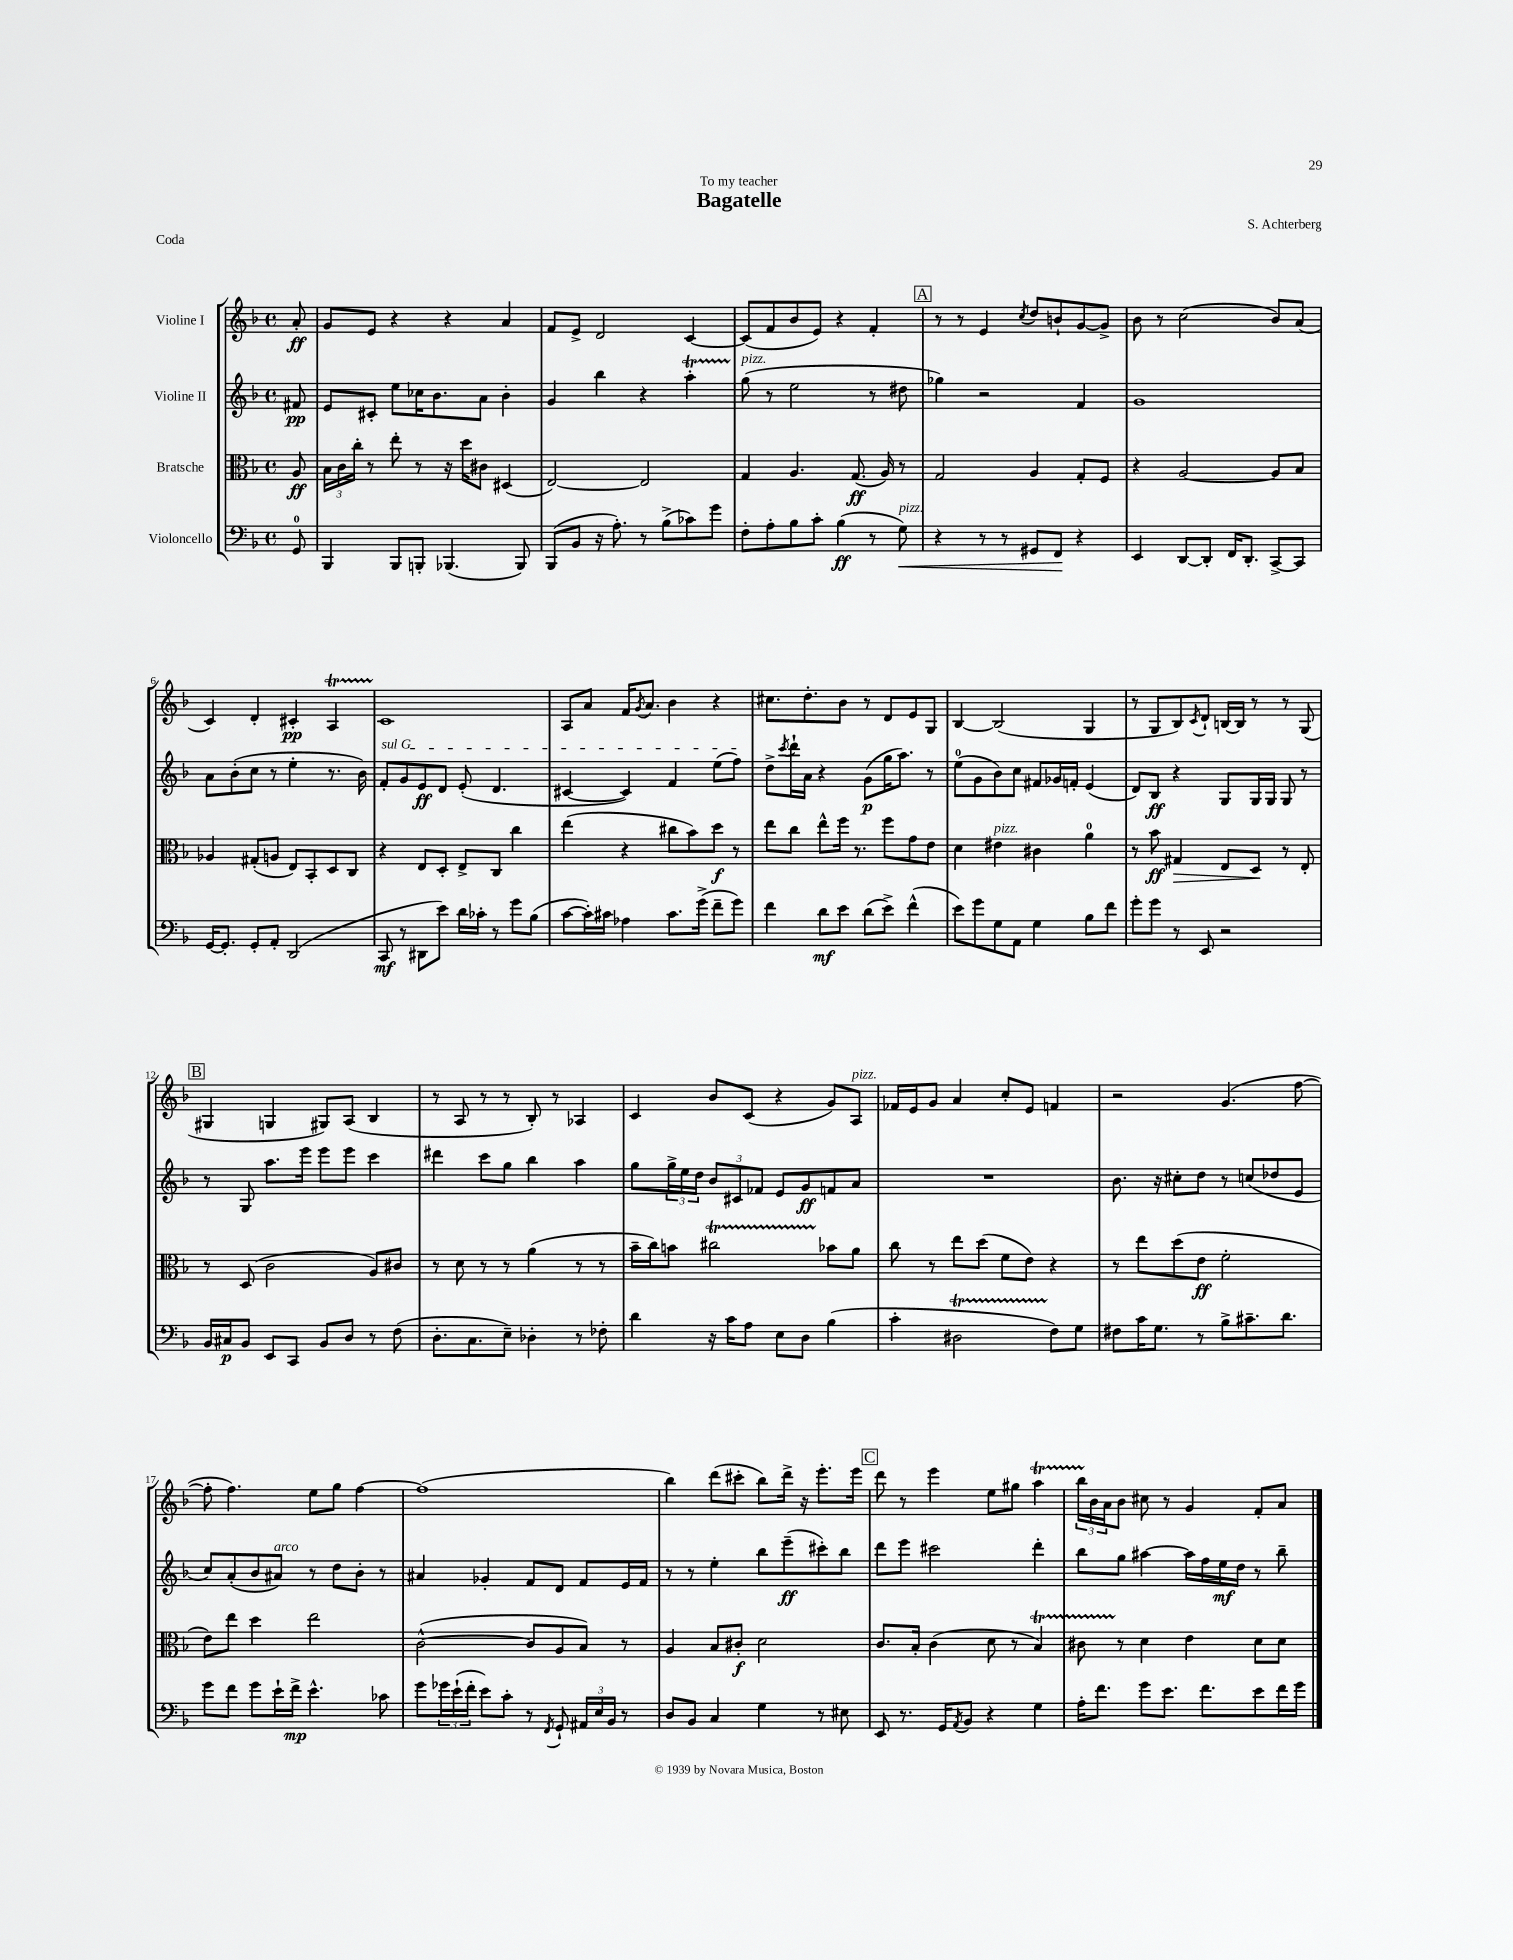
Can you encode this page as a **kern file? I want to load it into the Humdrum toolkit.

**kern	**kern	**kern	**kern
*staff4	*staff3	*staff2	*staff1
*clefF4	*clefC3	*clefG2	*clefG2
*k[b-]	*k[b-]	*k[b-]	*k[b-]
*M4/4	*M4/4	*M4/4	*M4/4
*met(c)	*met(c)	*met(c)	*met(c)
8GG	8A	8f#	8a'
=	=	=	=
4BBB-	24B-	8e	8g
.	24c	.	.
.	24cc'	.	.
.	8r	8c#'	8e
8BBB-	8ee'	8ee	4r
8BBB'	8r	16cc-	.
.	.	8.b-	.
(4.BBB-	16r	.	4r
.	16dd	.	.
.	8c#	8a	.
.	(4D#	4b-'	4a
8BBB-)	.	.	.
=	=	=	=
(8BBB-	[2E)	4g	8f
8BB-	.	.	8e^
16r	.	4bb-	2d
8.A')	.	.	.
8r	2E]	4r	.
(8B-^	.	.	.
8c-)	.	4aa'	[4c
8g	.	.	.
=	=	=	=
8F'	4G	(8gg	(8c]
8A'	.	8r	8f
8B-	4.A	2ee	8b-
8c'	.	.	8e)
(4B-	.	.	4r
.	(8.G	.	.
8r	.	8r	4f'
.	16A)	.	.
8G)	8r	8dd#	.
=	=	=	=
4r	2G	4gg-)	8r
.	.	.	8r
8r	.	2r	4e
8r	.	.	.
.	.	.	8qcc
8GG#	4A	.	8dd
8FF	.	.	8b`
4r	8G'	4f	[8g
.	8F	.	8g^]
=	=	=	=
4EE	4r	1g	8b-
.	.	.	8r
[8DD	[2A	.	(2cc
8DD']	.	.	.
16FF	.	.	.
8.DD'	.	.	.
[8CC^	8A]	.	8b-)
8CC]	8B-	.	(8a
=	=	=	=
[16GG	4A-	8a	4c)
8.GG']	.	.	.
.	.	(8b-'	.
8GG'	(8G#'	8cc	4d'
8AA'	8A	8r	.
(2DD	8E)	4ee'	4c#'
.	8BB-'	.	.
.	8D	8.r	4A
.	8C	.	.
.	.	16b-)	.
=	=	=	=
8CC	4r	8f'	1c
8r	.	8g	.
8DD#	8E	8e	.
8e)	8D'	8d	.
16d	8E^	(8e'	.
16c-'	.	.	.
8r	8C	4.d	.
8g	4cc	.	.
(8B-	.	.	.
=	=	=	=
[8c	(4ee	[4c#	8A
16c'])	.	.	8a
16c#	.	.	.
4A-	4r	4c#])	16f
.	.	.	8qg
.	.	.	8.a
8.c#	8cc#	4f	4b-
.	8b-)	.	.
(16g^	.	.	.
8f~	8dd	(8ee	4r
8g)	8r	8ff)	.
=	=	=	=
4f	8ee	8dd^	8.cc#
.	.	8qccc	.
.	8cc	16ddd`	.
.	.	16a	8.dd'
8d	8ee^^	4r	.
8e	16ff	.	8b-
.	8.r	.	.
(8d	.	(8g	8r
8e^)	8ff	16gg	8d
.	.	8.aa)	.
(4f^^	8g	.	8e
.	8e	8r	8G
=	=	=	=
8e)	4d	(8ee	[4B-
8g	.	8g	.
8G	4e#	8b-)	(2B-]
8AA	.	8cc	.
4G	4c#	8f#	.
.	.	16g-	.
.	.	16f'	.
8B-	4a	(4e	4G
8f	.	.	.
=	=	=	=
8g'	8r	8d)	8r
8g	8b-	8B-	8G
8r	4G#	4r	8B-)
.	.	.	8qc
8EE	.	.	8d`
2r	8E	8G	[16B
.	.	.	16B]
.	8D	16G	8r
.	.	16G	.
.	8r	8G	8r
.	8E'	8r	(8G
=	=	=	=
16BB-	8r	8r	4G#
16C#	.	.	.
8BB-	(8D	8G	.
8EE	2c	8.aa	4G
8CC	.	.	.
.	.	16eee	.
8BB-	.	8eee	8G#)
8D	.	8eee	(8A
8r	8A)	4ccc	4B-
(8F	8c#	.	.
=	=	=	=
8.D'	8r	4ddd#	8r
.	8d	.	8A
8.C	.	.	.
.	8r	8ccc	8r
8E~)	8r	8gg	8r
4D-'	(4a	4bb-	8B-')
.	.	.	8r
8r	8r	4aa	4A-
8F-'	8r	.	.
=	=	=	=
4d	16b-~	8gg	4c
.	16cc)	.	.
.	8b	24gg^	.
.	.	24ee	.
.	.	24dd	.
16r	2cc#	12b-	8b-
16c	.	.	.
.	.	12c#	.
8A	.	.	(8c
.	.	12f-	.
8E	.	8e	4r
8D	.	8g	.
(4B-	8b-	8f	8g)
.	8a	8a	8A
=	=	=	=
4c'	8cc	1r	16f-
.	.	.	16e
.	8r	.	8g
2D#	8ee	.	4a
.	(8dd	.	.
.	8f	.	8cc'
.	8e)	.	8e
8F)	4r	.	4f
8G	.	.	.
=	=	=	=
8F#	8r	8.b-	2r
16c	8ee	.	.
8.G	.	16r	.
.	(8dd	8cc#'	.
8r	8e	8dd	.
8B-^	2f'	8r	(4.g
8.c#~	.	(8cc	.
.	.	8dd-	.
8.d	.	.	.
.	.	8e	[8ff
=	=	=	=
8g	8e)	8cc)	8ff']
8f	8ee	(8a'	4.ff)
8g	4dd	8b-	.
16e`	.	8a#)	.
16f^	.	.	.
4.e^^	2ee	8r	8ee
.	.	8dd	8gg
.	.	8b-'	[4ff
8c-	.	8r	.
=	=	=	=
8g	([2c^^	4a#	(1ff]
24g-	.	.	.
(24e`	.	.	.
24f'	.	.	.
8e)	.	4g-'	.
8c'	.	.	.
8r	8c]	8f	.
8qFF	.	.	.
8GG`	8A	8d	.
24AA#	8B-)	8f	.
24E	.	.	.
24BB-	.	.	.
8r	8r	16e	.
.	.	16f	.
=	=	=	=
8D	4A	8r	4bb-)
8BB-	.	8r	.
4C	8B-	4ee'	(8ddd
.	8c#'	.	8ccc#'
4G	2d	8bb-	8bb-)
.	.	(8eee~	16ddd^
.	.	.	16r
8r	.	8ccc#')	8.eee'
8E#	.	8bb-	.
.	.	.	16eee
=	=	=	=
8EE	8.c	8ddd	8ddd
8.r	.	8eee	8r
.	16B-'	.	.
.	(4c	2ccc#	4eee
16GG	.	.	.
8qAA	.	.	.
8BB-	.	.	.
4r	8d	.	8ee
.	8r	.	8gg#
4G	4B-)	4ddd'	4aa
=	=	=	=
16A'	8c#	8bb-	24bb-
.	.	.	24b-
8.f	.	.	.
.	.	.	24a
.	8r	8gg	8b-
8g	4d	[4aa#	8cc#
8.e	.	.	8r
.	4e	16aa#]	4g
8.f	.	16ff	.
.	.	16ee	.
.	.	16dd	.
8e	8d	8r	8f'
16f	8d	8bb-~	8a
16g	.	.	.
==	==	==	==
*-	*-	*-	*-
